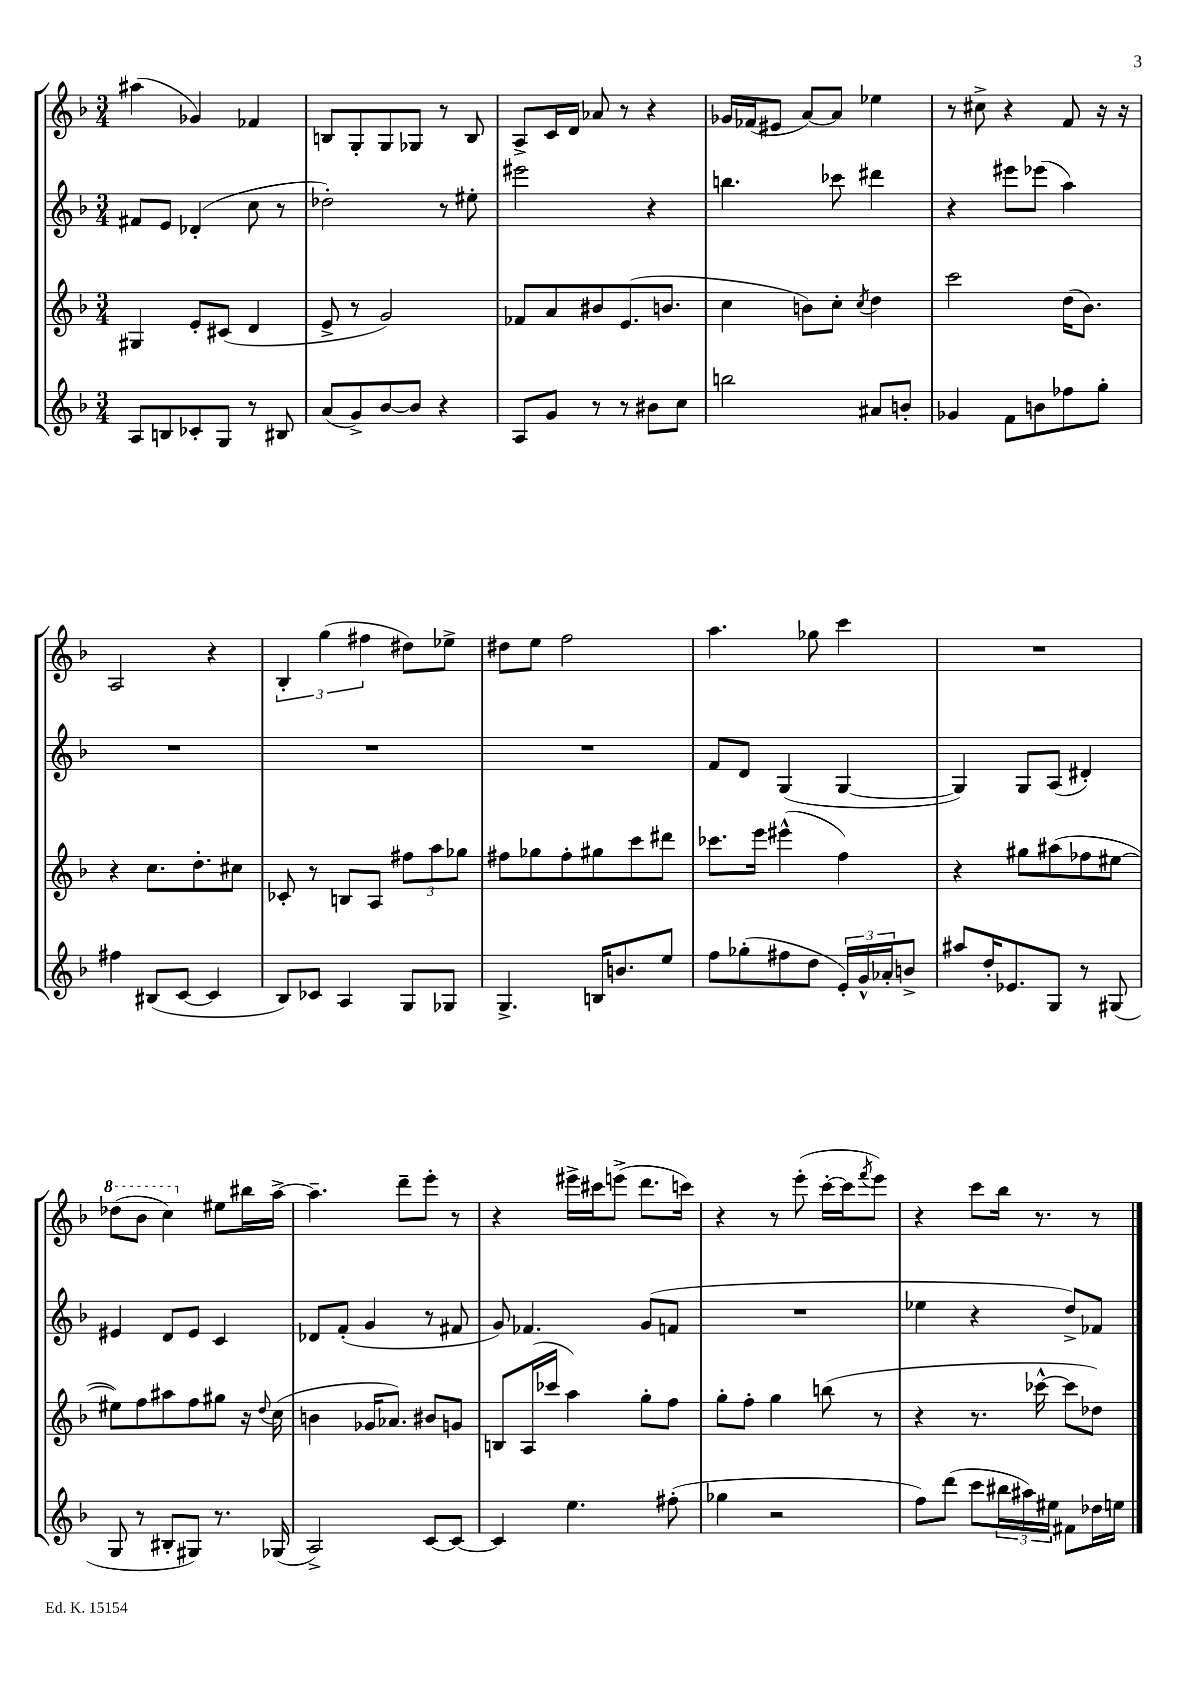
<<
\new StaffGroup <<
\new Staff = "s0" {
    \clef treble \key f \major \numericTimeSignature \time 3/4
    ais''4( ges'4) fes'4 |
    b8 g8-. g8 ges8 r8 b8 |
    a8-> c'16 d'16 aes'8 r8 r4 |
    ges'16 fes'16( eis'8 a'8~) a'8 ees''4 |
    r8 cis''8-> r4 f'8 r16 r16 |
    a2 r4 |
    \tuplet 3/2 { bes4-. g''4( fis''4 } dis''8) ees''8-> |
    dis''8 e''8 f''2 |
    a''4. ges''8 c'''4 |
    R2. |
    \ottava #1 des'''8( bes''8 c'''4) \ottava #0 eis''8 bis''16 a''16~-> |
    a''4.-- d'''8-- e'''8-. r8 |
    r4 eis'''16-> cis'''16 e'''8->( d'''8. c'''16) |
    r4 r8 e'''8-.( c'''16~-. c'''16 \acciaccatura { f'''8 } e'''8) |
    r4 c'''8 bes''16 r8. r8 \bar "|." |
}
\new Staff = "s1" {
    \clef treble \key f \major \numericTimeSignature \time 3/4
    fis'8 e'8 des'4-.( c''8 r8 |
    des''2-.) r8 eis''8-. |
    eis'''2 r4 |
    b''4. ces'''8 dis'''4 |
    r4 eis'''8 ees'''8( a''4) |
    R2. |
    R2. |
    R2. |
    f'8 d'8 g4( g4~ |
    g4) g8 a8( dis'4-.) |
    eis'4 d'8 eis'8 c'4 |
    des'8 f'8-.( g'4 r8 fis'8 |
    g'8) fes'4. g'8( f'8 |
    R2. |
    ees''4 r4 d''8->) fes'8 \bar "|." |
}
\new Staff = "s2" {
    \clef treble \key f \major \numericTimeSignature \time 3/4
    gis4 e'8-. cis'8( d'4 |
    e'8-> r8 g'2) |
    fes'8 a'8 bis'8 e'8.( b'8. |
    c''4 b'8) c''8-. \acciaccatura { c''8 } d''4 |
    c'''2 d''16( bes'8.) |
    r4 c''8. d''8.-. cis''8 |
    ces'8-. r8 b8 a8 \tuplet 3/2 { fis''8 a''8 ges''8 } |
    fis''8 ges''8 fis''8-. gis''8 c'''8 dis'''8 |
    ces'''8. e'''16 eis'''4-^( f''4) |
    r4 gis''8 ais''8( fes''8 eis''8~ |
    eis''8) f''8 ais''8 f''8 gis''8 r16 \appoggiatura { d''8 } c''16( |
    b'4 ges'16 aes'8.) bis'8 g'8 |
    b8 a16( ces'''16 a''4) g''8-. f''8 |
    g''8-. f''8-. g''4 b''8( r8 |
    r4 r8. ces'''16~-^ ces'''8 des''8) \bar "|." |
}
\new Staff = "s3" {
    \clef treble \key f \major \numericTimeSignature \time 3/4
    a8 b8 ces'8-. g8 r8 bis8 |
    a'8( g'8->) bes'8~ bes'8 r4 |
    a8 g'8 r8 r8 bis'8 c''8 |
    b''2 ais'8 b'8-. |
    ges'4 f'8 b'8 fes''8 g''8-. |
    fis''4 bis8( c'8~ c'4 |
    bes8) ces'8 a4 g8 ges8 |
    g4.-> b16 b'8. e''8 |
    f''8 ges''8-.( fis''8 d''8 \tuplet 3/2 { e'16-.) g'16-^ aes'16-. } b'8-> |
    ais''8 d''16-. ees'8. g8 r8 gis8( |
    g8 r8 bis8-. gis8) r8. ges16( |
    a2->) c'8~ c'8~ |
    c'4 e''4. fis''8-.( |
    ges''4 r2 |
    f''8) d'''8( c'''8 \tuplet 3/2 { bis''16 ais''16) eis''16 } fis'8 des''16 e''16 \bar "|." |
}
>>
>>
\layout { \context { \Score \remove "Bar_number_engraver" } }
